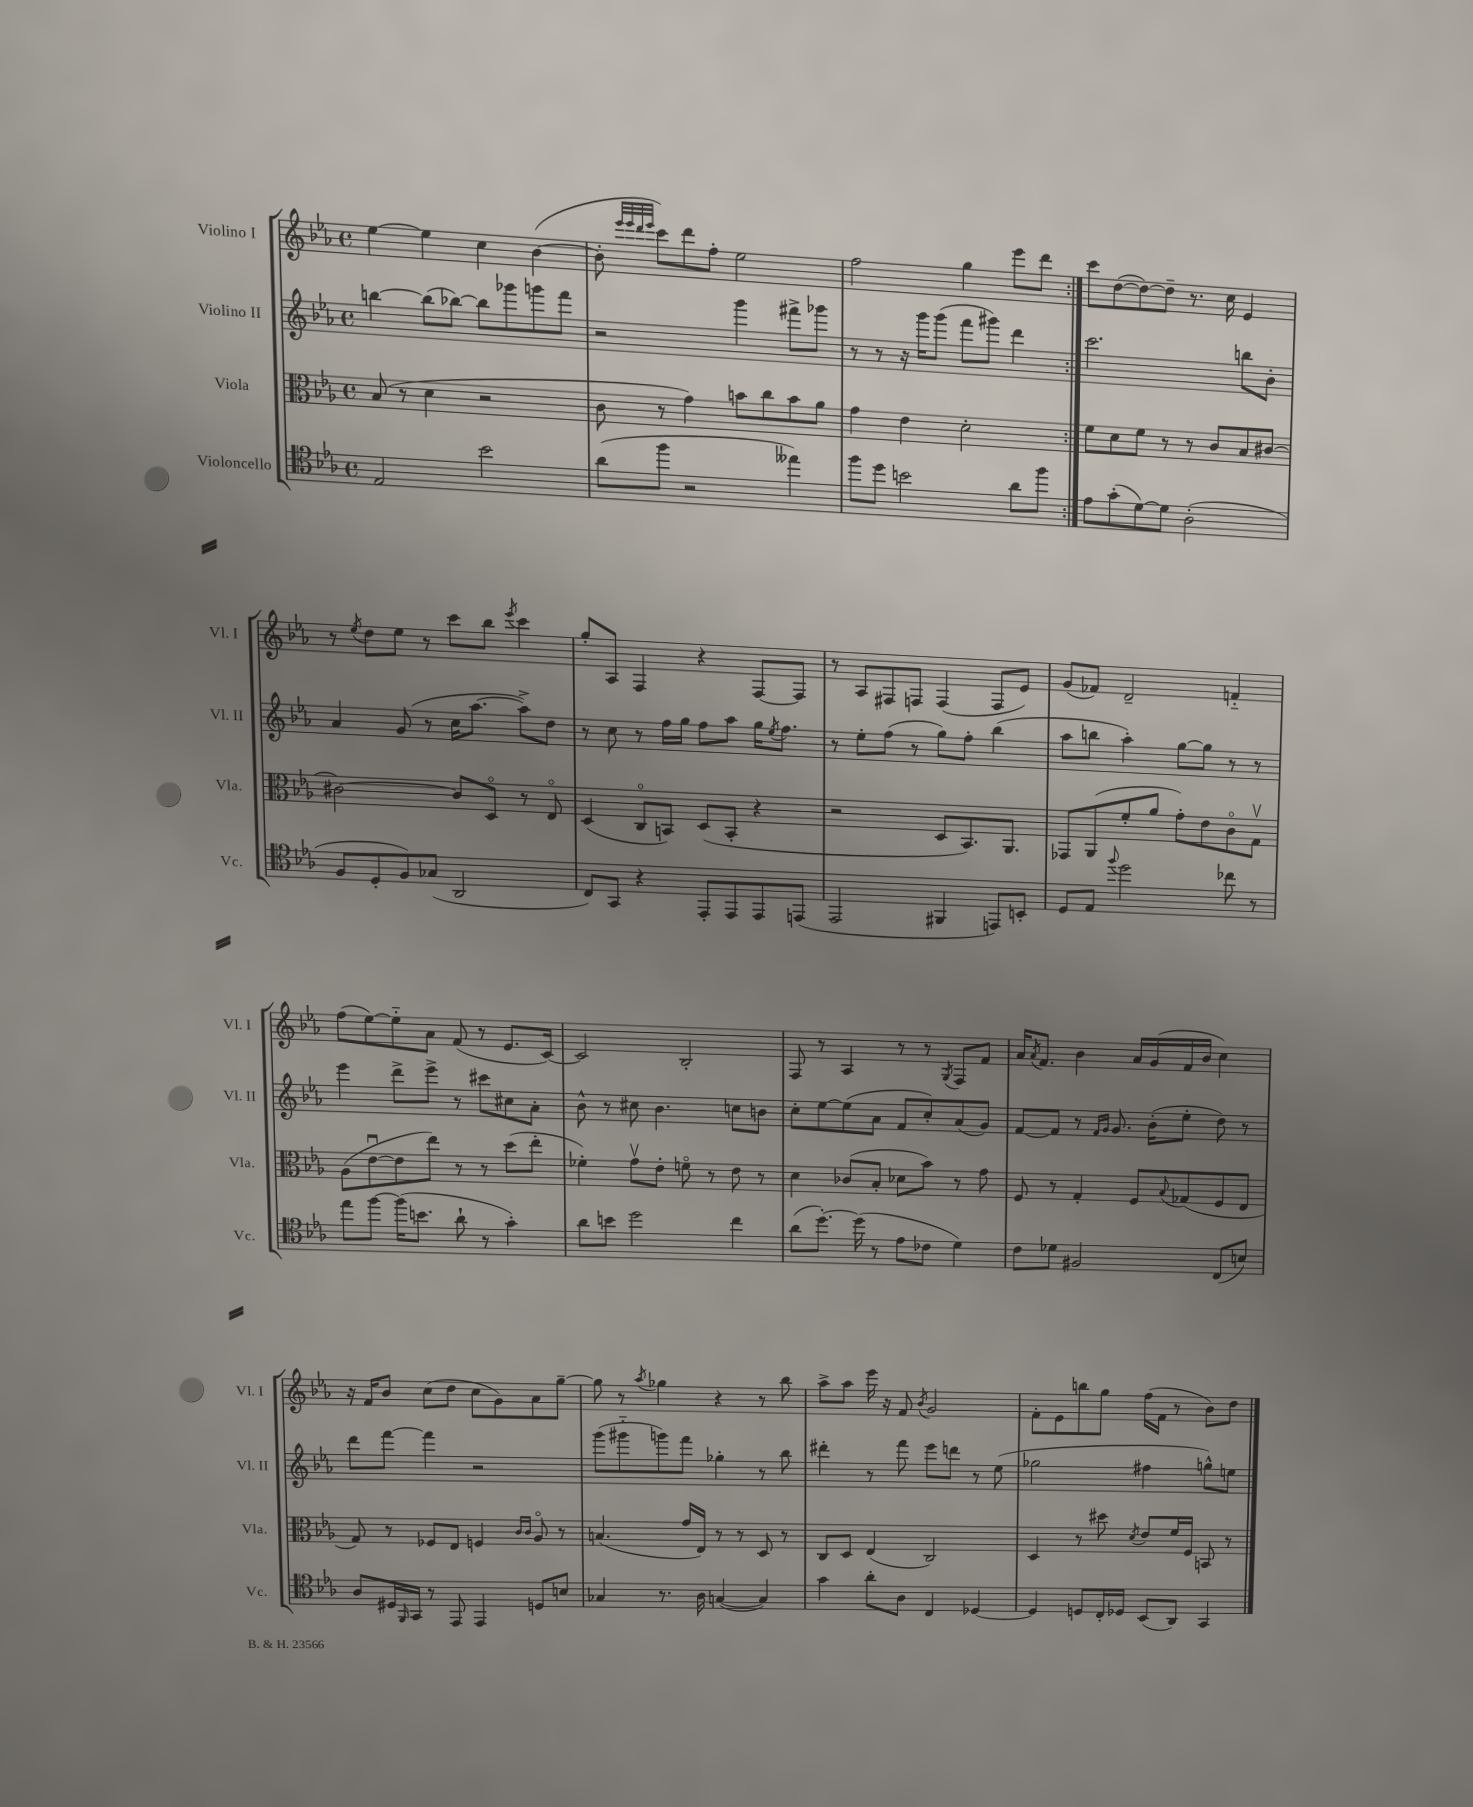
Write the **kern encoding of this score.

**kern	**kern	**kern	**kern
*staff4	*staff3	*staff2	*staff1
*clefC4	*clefC3	*clefG2	*clefG2
*k[b-e-a-]	*k[b-e-a-]	*k[b-e-a-]	*k[b-e-a-]
*M4/4	*M4/4	*M4/4	*M4/4
*met(c)	*met(c)	*met(c)	*met(c)
2E-/	(8B-/	[4bb\	[4ee-\
.	8r	.	.
.	4d\	(8bb\]L	4ee-\]
.	.	[8bb-\J)	.
2b-\	2r	8bb-\]L	4cc\
.	.	8ggg-\	.
.	.	8ggg\	([4b-\
.	.	8fff\J	.
=	=	=	=
(8a-\L	8c\	2r	8b-'\]
.	.	.	32qqeee-/LLL
.	.	.	32qqeee-/
.	.	.	32qqddd/
.	.	.	32qqeee-/JJJ
8ff\J	8r	.	8ccc\L)
2r	4g\)	.	8ddd\
.	.	.	8ff'\J
.	8b\L	4ggg\	2ee-\
.	8cc\	.	.
4ee--\)	8b\	8fff#^\L	.
.	8a-\J	8ggg-\J	.
=	=	=	=
8ff\L	4g\	8r	2ff\
8dd\J	.	8r	.
2b\	4e-\	16r	.
.	.	16ggg\LK	.
.	.	(8ggg\J	.
.	2d'\	8fff\L	4gg\
.	.	8ggg#\J)	.
8a-\L	.	4ddd\	8eee-\L
8ff\J	.	.	8ddd\J
=:|!	=:|!	=:|!	=:|!
8e-\L	8f\L	2.ccc\	8ccc\L
(8g'\	8d\	.	([8dd\
[8d\)	8f\J	.	8dd\_)
8d\]J	8r	.	8dd~\]J
(2A-'\	8r	.	8.r
.	8c/L	.	.
.	.	.	16cc\
.	8B-/	8bb\L	4e-/
.	[8c#/J	8b-'\J	.
=	=	=	=
8F/L	2c#\_	4a-/	8r
.	.	.	8qee-/
8D'/	.	.	8dd\L
8F/)	.	(8g/	8ee-\J
(8G-/J	.	8r	8r
2AA-/	8c#/]L	16cc\LK	8ccc\L
.	.	[8.aa-\J	.
.	8Do/J	.	8bb-\J
.	.	.	8qeee-/
.	8r	8aa-^\]L)	4ccc\
.	8E-o/	8dd\J	.
=	=	=	=
8C/L)	(4D/	8r	8gg'/L
8GG/J	.	8cc\	8A-/J
4r	8Co/L	8r	4F/
.	8BB/J)	16ff\LL	.
.	.	16gg\JJ	.
8EE-'/L	(8D/L	8ff\L	4r
8EE-/	8BB'/J	8aa-\J	.
8EE-/	4r	16gg\LK	[8F/L
.	.	8qee-/	.
.	.	8.ff\J	.
(8EE/J	.	.	8F/]J
=	=	=	=
2EE-/	2r	8r	8r
.	.	8ee-'\L	8A-/L
.	.	(8ff\J	8F#/
.	.	8r	8F/J
4FF#/	8D/L	8gg\L)	(4F/
.	8.BB-/)	8ff'\J	.
8EE/L)	.	(4bb-\	8F/L
.	8.AA-/J	.	.
8BB'/J	.	.	8e-/J)
=	=	=	=
8D/L	8GG-/L	8aa-\L	(8g/L
8E-/J	(8AA-/	8bb\J	8f-/J)
8qqff/	.	.	.
2dd\	8f'/	4aa-'\)	2d~/
.	8a-/J	.	.
.	8g'\L)	[8gg\L	.
.	8e-\	8gg\]J	.
8cc-\	8co\	8r	4f'~/
8r	8Gv\J	8r	.
=	=	=	=
8ee-\L	(8A-\L	4eee-\	(8ff\L
[8ff\J	[8e-u\	.	[8ee-\)
(16ff\]LK	8e-\]	8ddd^\L	8ee-'~\]
8.b\J	.	.	.
.	8ee-\J)	8eee-^\J	8a-\J
8a-`\	8r	8r	(8f/
8r	8r	8ccc#\L	8r
4g'\)	(8dd\L	8cc#\	8.e-/L
.	8ee-'\J	8a-'\J	.
.	.	.	[16c/Jk)
=	=	=	=
8a-\L	4f-'\)	8b-^^\	2c/]
8b\J	.	8r	.
2dd\	8gv\L	8cc#\	.
.	8e-'\J	4.b-\	.
.	8fo\	.	2B-'/
.	8r	.	.
4cc\	8e-\	8cc\L	.
.	8r	8b\J	.
=	=	=	=
(8a-\L	4d\	8cc'\L	8F/
[8.dd'\J)	.	[8ee-\	8r
.	(8c-/L	(8ee-\]	4A-/
(16dd\]	.	.	.
8r	8B-'/J	8a-\J	.
8e-\L	8d-\L	8f/L	8r
8c-\J	8b-\J)	8cc'/)	8r
.	.	.	8qG/
4d\)	8r	(8a-/	8F/L
.	8g\	8g/J)	8f/J
=	=	=	=
8c\L	8F/	[8f/L	16a-/LK
.	.	.	8qa-/
.	.	.	8.f/J
8d-\J	8r	8f/]J	.
2F#/	4G'/	8r	4b-\
.	.	16qqf/LL	.
.	.	16qqg/JJ	.
.	.	8.g/	.
.	8F/L	.	16a-/LL
.	.	(16b-'\LK	(16g/
.	8qqB-/	.	.
.	(8G-/	8ee-'\J	16f/
.	.	.	16b-/JJ
(8C/L	8F/	8dd\)	4cc\)
8B/J)	8E-/J	8r	.
=	=	=	=
8A-/L	8G/)	8ddd\L	16r
.	.	.	16f/LK
16D#/L	8r	[8fff\J	8b-/J
16qqFF/	.	.	.
16GG/JJ	.	.	.
8r	8F-/L	4fff\]	(8cc\L
8EE-/	8E-/J	.	8dd\J
4EE-/	4F/	2r	8cc\L
.	.	.	8g\)
.	16qqc/LL	.	.
.	16qqc/JJ	.	.
8D/L	8A-o/	.	8a-\
8B/J	8r	.	[8gg~\J
=	=	=	=
4G-/	(4.B/	(8ggg\L	8gg\]
.	.	8ggg#'~\	8r
.	.	.	8qaa-/
8.r	.	8ggg\)	4gg-\
.	16g/LL	8fff\J	.
16A-\	16E-/JJ)	.	.
([4G/	8r	4gg-'\	4r
.	8r	.	.
4G/])	8D/	8r	8r
.	8r	8bb-\	8bb-\
=	=	=	=
4g\	8C/L	4ddd#'\	8aa-^\L
.	8D/J	.	8aa-\J
8a-'\L	(4E-/	8r	16eee-\
.	.	.	16r
8A-\J	.	8fff\	8f/
.	.	.	8qb-/
4C/	2C/)	8eee-\L	2g/
.	.	8ddd\J	.
[4D-/	.	8r	.
.	.	(8ee-\	.
=	=	=	=
4D-/]	4D/	2gg-\	8f'\L
.	.	.	8e-\
8D/L	8r	.	8bb\
16C'/L	8dd#\	.	8gg\J
16D-/JJ	.	.	.
.	8qd/	.	.
(8BB-/L	8e-/L	4ff#\	(16ff\LL
.	.	.	16f\JJ
8AA-/J)	16f/L	.	8r
.	16F/JJ	.	.
4GG/	8BB/	8gg^^\L)	8b-\L)
.	8r	8ee\J	8dd\J
==	==	==	==
*-	*-	*-	*-
